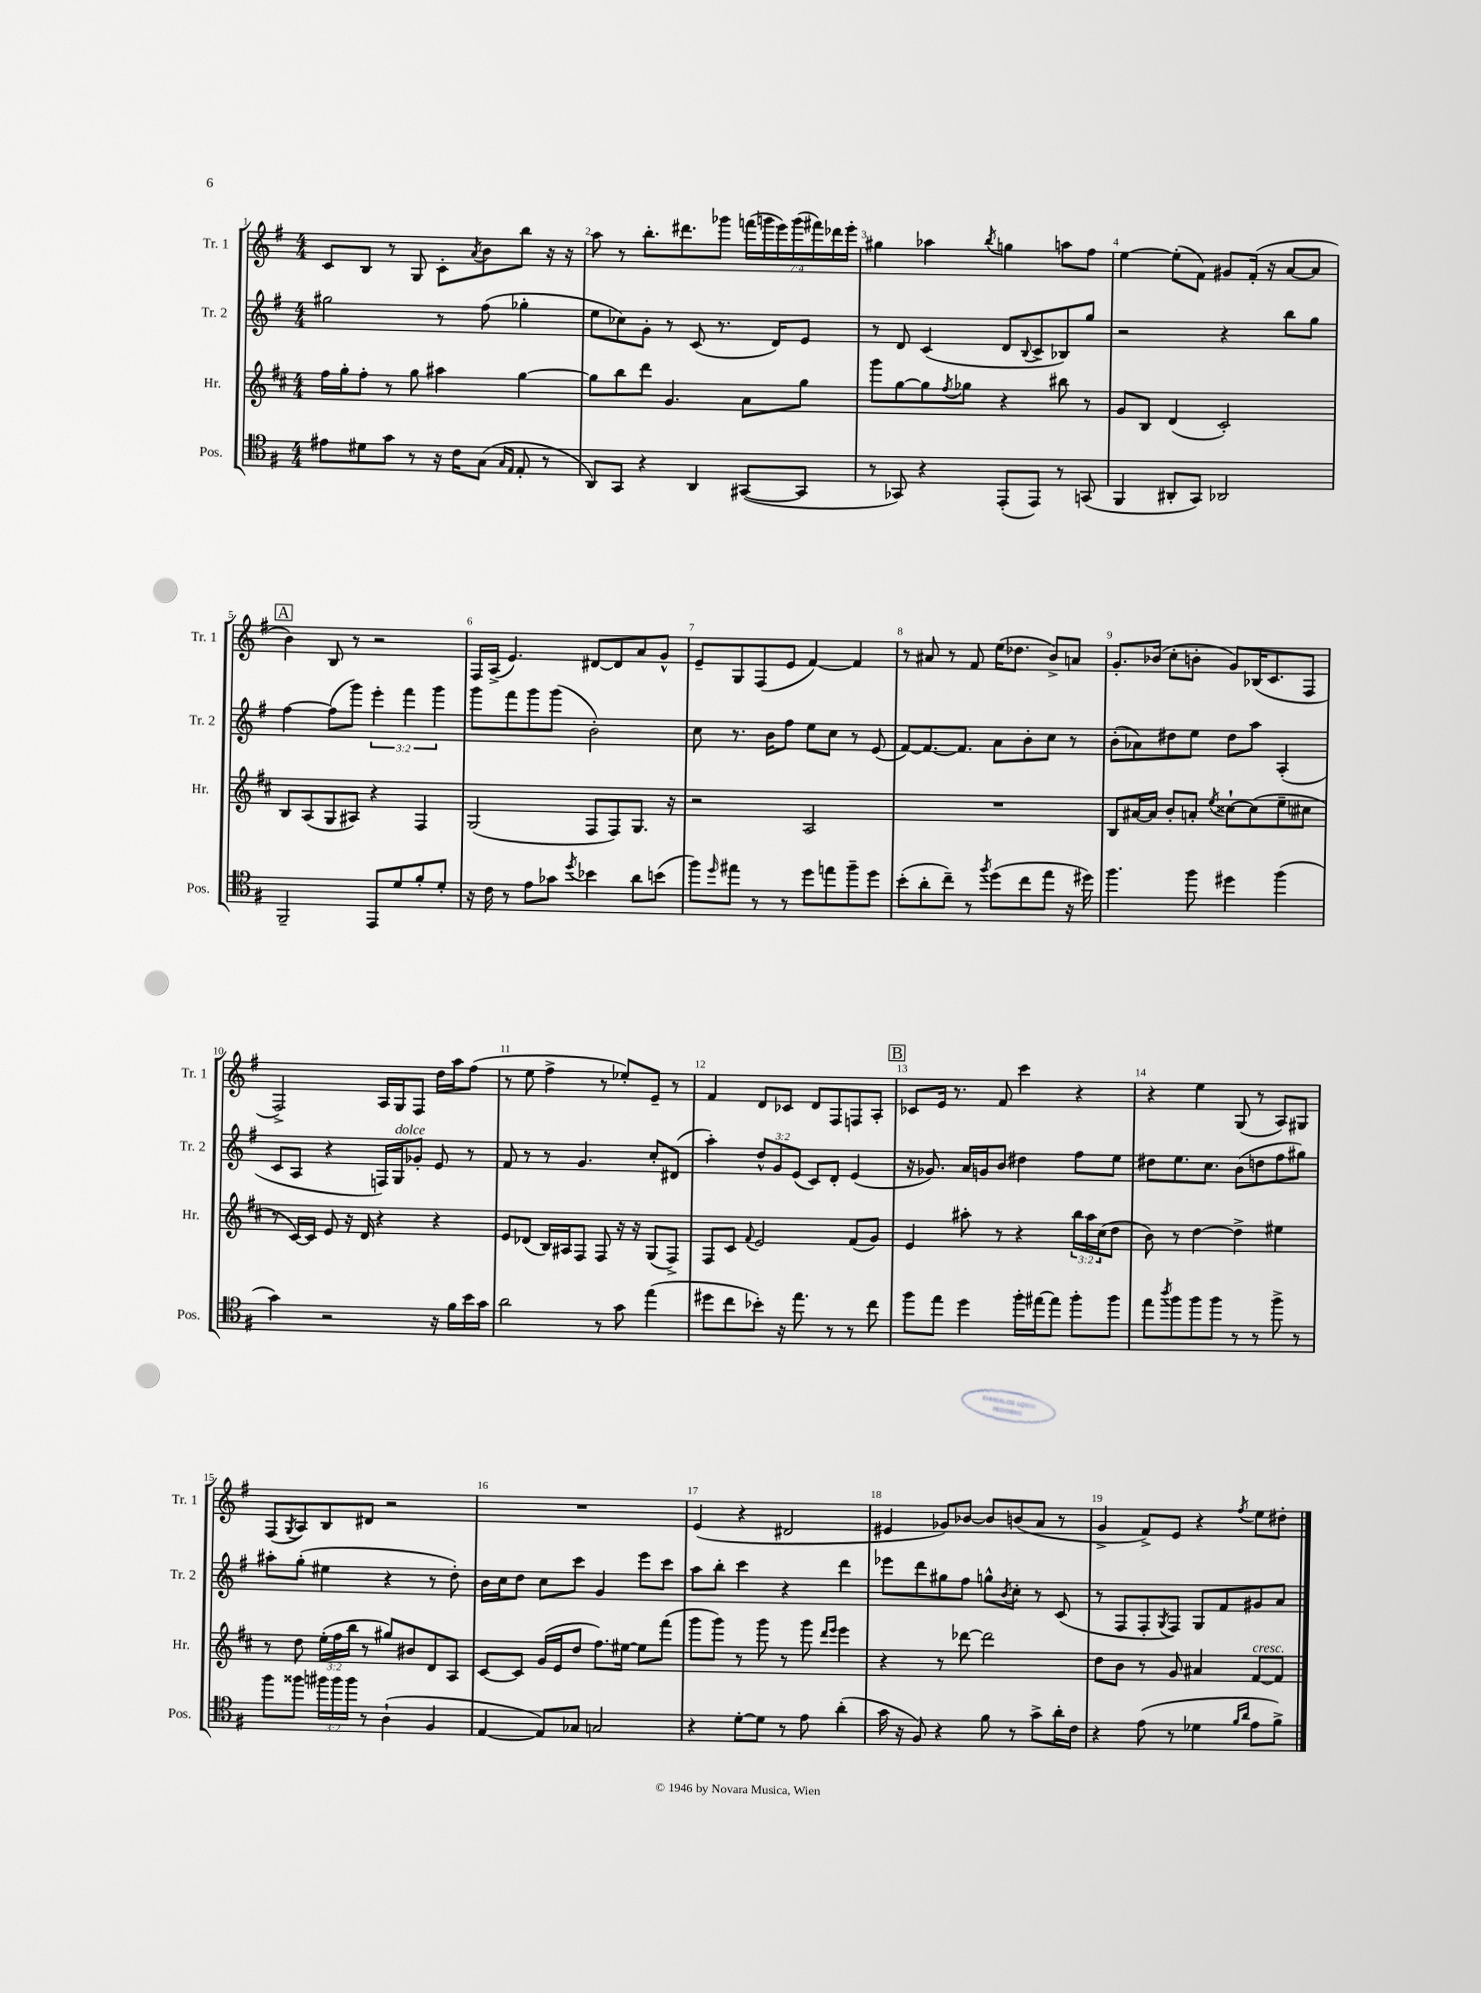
<<
\new StaffGroup <<
\new Staff = "s0" \with { instrumentName = "Tr. 1" shortInstrumentName = "Tr. 1" } {
    \clef treble \key g \major \numericTimeSignature \time 4/4 \override Staff.TupletNumber.text = #tuplet-number::calc-fraction-text
    c'8 b8 r8 g8 c'8-. \acciaccatura { a'8 } b'8 b''8 r16 r16 |
    a''8 r8 b''8.-. dis'''8. ges'''8 \tuplet 7/4 { f'''16( g'''16 e'''16) g'''16( fis'''16) des'''16 e'''16-. } |
    gis''4 aes''4 \acciaccatura { b''8 } g''4 a''8 fis''8 |
    e''4~ e''8-.( fis'8) gis'8 fis'16-.( r16 a'8~ a'8 |
    \mark \markup { \box "A" } b'4) b8 r8 r2 |
    fis16 a16->( e'4.) dis'8~ dis'8 a'8 g'8-^ |
    e'8-- g8 fis8( e'8 fis'4~) fis'4 |
    r8 ais'8 r8 fis'8 e''16( des''8. b'8->) a'8 |
    g'8.-. bes'16( c''8-. b'8-. g'8) bes16( c'8. fis8 |
    fis2->) a16 g16 fis8 d''16 a''16 fis''8( |
    r8 e''8 fis''4-> r8 ees''8-.) e'8-- r8 |
    fis'4 d'8 ces'8 d'8 fis8 f8 a8-. |
    \mark \markup { \box "B" } ces'8 e'16 r8. fis'8 c'''4 r4 |
    r4 e''4 g8( r8 a8) gis8 |
    fis8( \acciaccatura { g8 } a8) b8 dis'8 r2 |
    R1 |
    e'4( r4 dis'2 |
    eis'4 ges'8) bes'8~ bes'8 b'8( a'8 r8 |
    g'4-> fis'8->) e'8 r4 \acciaccatura { fis''8 } e''8 dis''8-. \bar "|." |
}
\new Staff = "s1" \with { instrumentName = "Tr. 2" shortInstrumentName = "Tr. 2" } {
    \clef treble \key g \major \numericTimeSignature \time 4/4 \override Staff.TupletNumber.text = #tuplet-number::calc-fraction-text
    gis''2 r8 fis''8( ges''4-. |
    e''8 ces''8) g'8-. r8 c'8( r8. d'16) e'8 |
    r8 d'8 c'4( d'8 \appoggiatura { b8 } c'8-> bes8) g''8 |
    r2 r4 b''8 g''8 |
    \mark \markup { \box "A" } fis''4~ fis''8( g'''8) \tuplet 3/2 { e'''4-. fis'''4 g'''4 } |
    g'''8 fis'''8 g'''8 g'''8( b'2-.) |
    c''8 r8. b'16 fis''8 e''8 c''8 r8 e'8( |
    fis'8~) fis'8.~ fis'8. a'8 b'8-. c''8 r8 |
    b'8-.( aes'8) dis''8 e''8 dis''8 a''8 a4-.( |
    c'8 a8 r4 f16) g16^\markup { \italic "dolce" } ges'8-. e'8 r8 |
    fis'8 r8 r8 g'4. c''8-. dis'8( |
    a''4-.) \tuplet 3/2 { d''8-^ g'8 e'8( } c'8) d'8-. e'4( |
    \mark \markup { \box "B" } r16 ges'8.) a'16 g'16 b'8 dis''4 fis''8 e''8 |
    dis''8 e''8. c''8. b'8( d''8 fis''8 gis''8) |
    ais''8-. g''8-.( eis''4 r4 r8 d''8-.) |
    b'16 c''16 d''8 c''8 c'''8 g'4 e'''8 c'''8 |
    a''8 b''8-. c'''4 r4 d'''4 |
    ees'''8 d'''8 gis''8 fis''8 g''8-^ \acciaccatura { b'8 } c''8-. r8 c'8( |
    r8 fis8 fis8-. \acciaccatura { g8 } fis8) g8 fis'8 gis'8 a'8 \bar "|." |
}
\new Staff = "s2" \with { instrumentName = "Hr." shortInstrumentName = "Hr." } {
    \clef treble \key d \major \numericTimeSignature \time 4/4 \override Staff.TupletNumber.text = #tuplet-number::calc-fraction-text
    fis''16 g''16-. fis''8-. r8 g''8 ais''4 g''4~ |
    g''8 b''8 d'''8 g'4. a'8 g''8 |
    g'''8 g''8~ g''8 \acciaccatura { fis''8 } ges''8 r4 bis''8 r8 |
    g'8 b8 d'4( cis'2-.) |
    \mark \markup { \box "A" } b8 a8( g8 ais8) r4 fis4 |
    g2( fis8 fis8) g8. r16 |
    r2 a2 |
    R1 |
    b8 ais'16~ ais'16 b'8-. a'8-. \acciaccatura { e''8 } cisis''8~-! cisis''8( e''8-- cis''8 |
    r8 cis'16~) cis'16 e'8 r16 d'16 r4 r4 |
    e'8 des'8( b16) ais16 fis8 fis8 r16 r16 g8( fis8->) |
    fis8 cis'8 \appoggiatura { fis'8 } e'2 fis'8( g'8) |
    \mark \markup { \box "B" } e'4 ais''8-. r8 r4 \tuplet 3/2 { b''16 ais''16 cis''16( } d''8 |
    b'8) r8 d''4~ d''4-> eis''4 |
    r8 d''8 \tuplet 3/2 { e''16-.( fis''16 b''16 } r8 gis''8) bis'8 d'8 a8 |
    cis'8~ cis'8 g'16( e'16 d''8 fis''8.) eis''16~ eis''8 fis'''8( |
    g'''8 g'''8) r8 g'''8 r8 g'''8 \grace { d'''16 e'''16 } e'''4 |
    r4 r8 des'''8~ des'''2 |
    d''8 b'8 r8 g'8 ais'4 fis'8~^\markup { \italic "cresc." } fis'8 \bar "|." |
}
\new Staff = "s3" \with { instrumentName = "Pos." shortInstrumentName = "Pos." } {
    \clef tenor \key g \major \numericTimeSignature \time 4/4 \override Staff.TupletNumber.text = #tuplet-number::calc-fraction-text
    eis'8 dis'8 g'8 r8 r16 c'16 g8( \grace { g16 e16 } e8-. r8 |
    a,8) g,8 r4 a,4 gis,8~( gis,8 |
    r8 ges,8) r4 e,8-.( e,8) r8 g,8( |
    fis,4 ais,8-. g,8) aes,2 |
    \mark \markup { \box "A" } fis,2-- e,8 d'8 fis'8-. d'8-. |
    r16 c'16 r8 e'8 ges'8 \acciaccatura { d''8 } bes'4 a'8 b'8( |
    fis''8) \grace { d''16 } eis''8 r8 r8 d''8 e''8 fis''8-- d''8 |
    b'8-.( a'8-. c''8--) r8 \acciaccatura { fis''8 } d''8( c''8 e''8 r16 dis''16) |
    fis''4. fis''8 dis''4 fis''4( |
    g'4) r2 r16 fis'16 b'16 g'16 |
    a'2 r8 g'8 e''4( |
    dis''8 c''8 bes'8-.) r16 e''8. r8 r8 c''8 |
    \mark \markup { \box "B" } fis''8 e''8 d''4 fis''16-. eis''16~ eis''8 fis''8-. fis''8 |
    e''8 \acciaccatura { a''8 } fis''8 fis''8 fis''8 r8 r8 fis''8-> r8 |
    fis''8 fisis''8 \tuplet 3/2 { fis''16 fis''16 fis''16 } r8 a4-!( fis4 |
    e4~ e8) ges8 g2 |
    r4 d'8~-. d'8 r8 e'8 a'4-.( |
    g'16 r16 fis8) r4 fis'8 r8 g'8-> a'16-. c'16 |
    r4 e'8( r8 des'4 \grace { fis'16 a'16 } e'8 fis'8->) \bar "|." |
}
>>
>>
\layout { \context { \Score \override BarNumber.break-visibility = ##(#f #t #t) barNumberVisibility = #all-bar-numbers-visible } }
